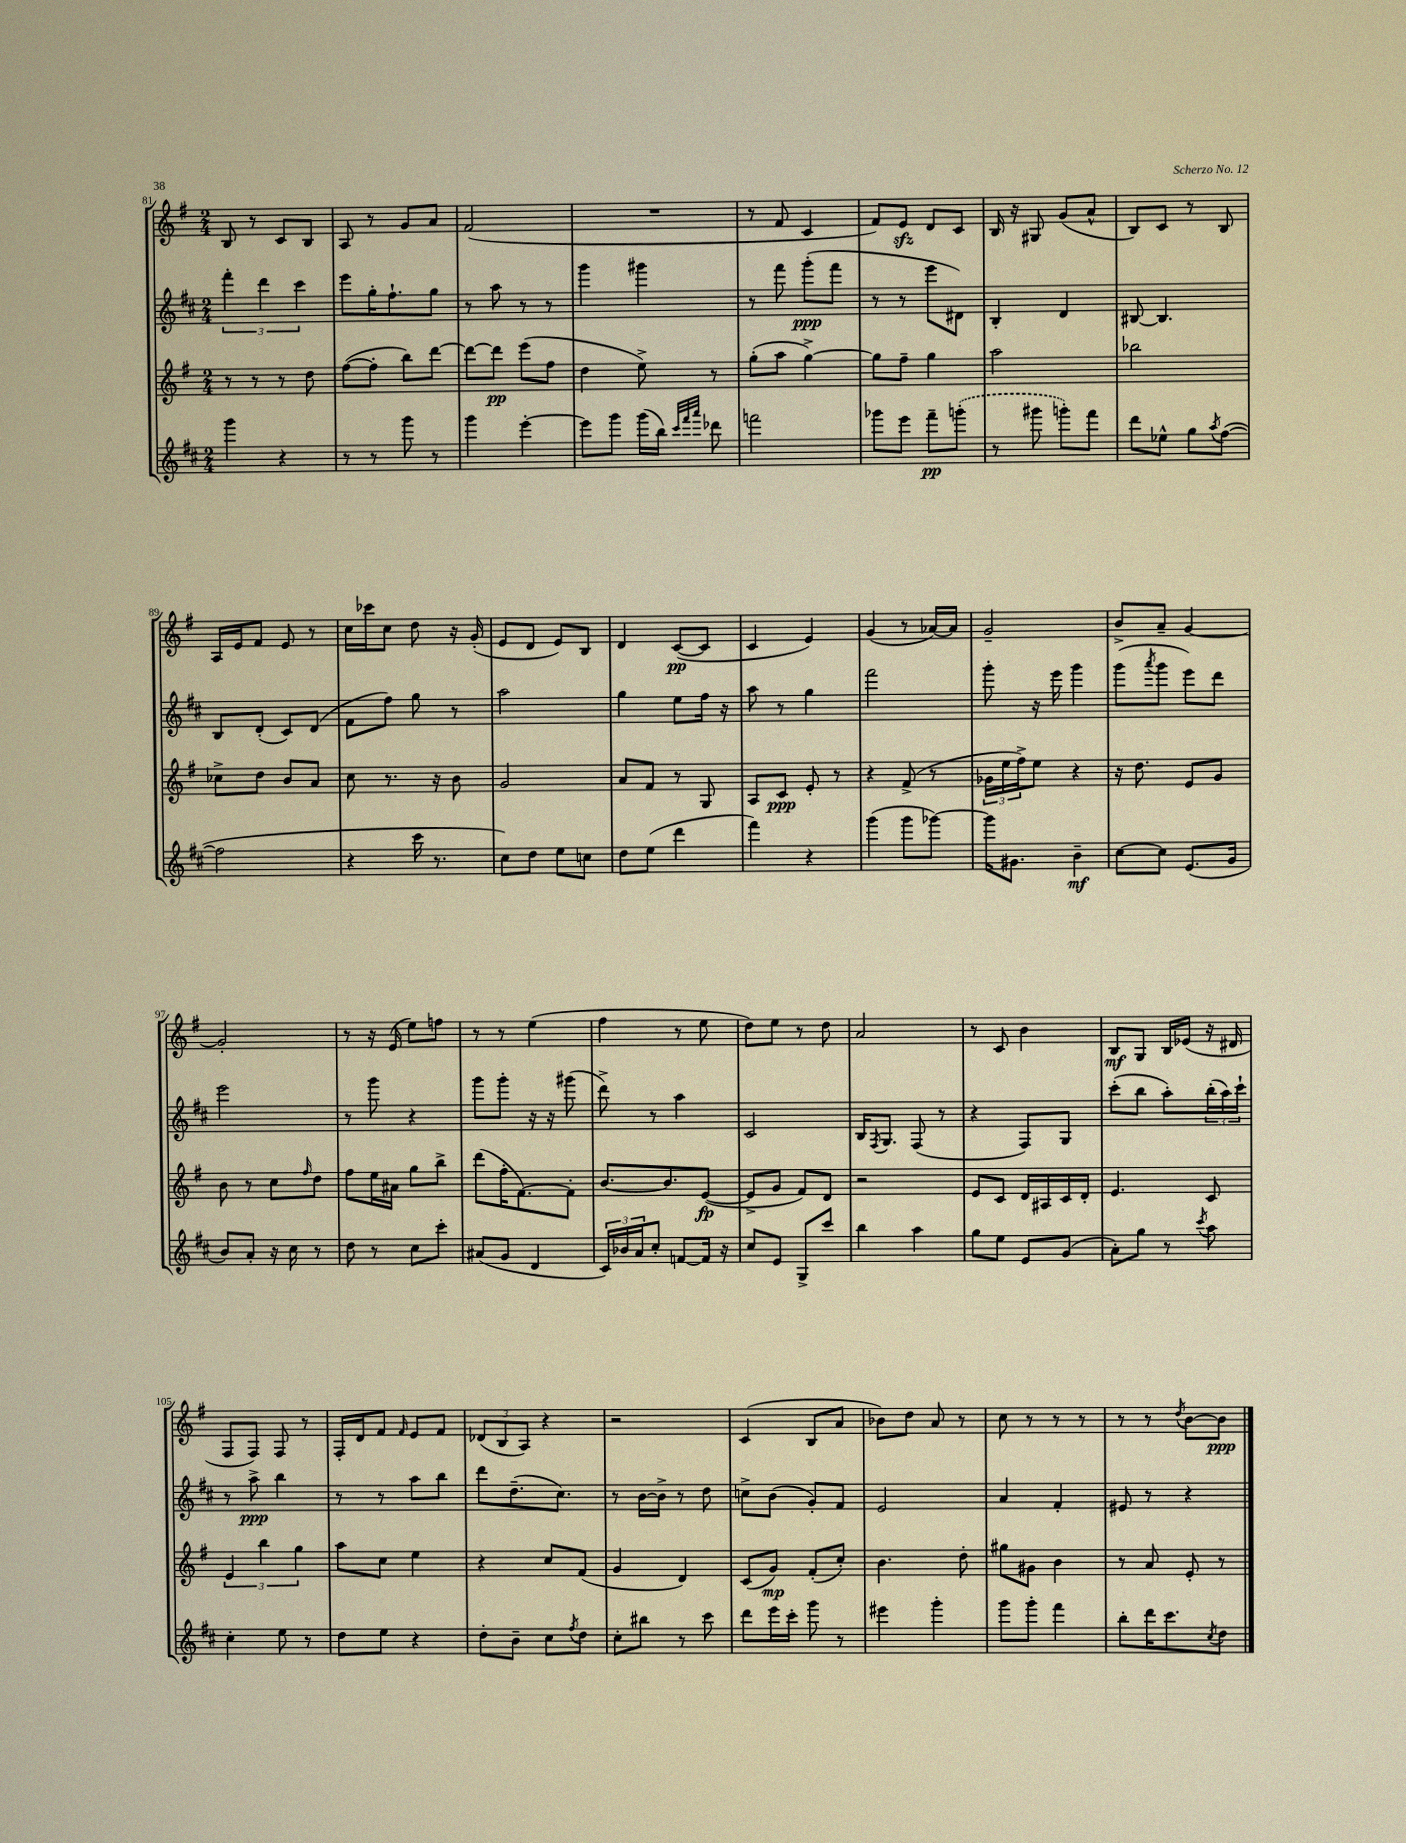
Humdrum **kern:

**kern	**dynam	**kern	**dynam	**kern	**dynam	**kern	**dynam
*part4	*part4	*part3	*part3	*part2	*part2	*part1	*part1
*staff4	*staff4	*staff3	*staff3	*staff2	*staff2	*staff1	*staff1
*clefG2	*	*clefG2	*	*clefG2	*	*clefG2	*
*k[f#c#]	*	*k[f#]	*	*k[f#c#]	*	*k[f#]	*
*M2/4	*	*M2/4	*	*M2/4	*	*M2/4	*
=81	=81	=81	=81	=81	=81	=81	=81
4ggg\	.	8r	.	6fff#'\	.	8B/	.
.	.	8r	.	.	.	8r	.
.	.	.	.	6ddd\	.	.	.
4r	.	8r	.	.	.	8c/L	.
.	.	.	.	6ccc#\	.	.	.
.	.	8dd\	.	.	.	8B/J	.
=82	=82	=82	=82	=82	=82	=82	=82
8r	.	([8ff#\L	.	8eee\L	.	8A/	.
8r	.	8ff#'\J]	.	16gg'\K	.	8r	.
.	.	.	.	8.ff#`\	.	.	.
8ggg\	.	8bb\L)	.	.	.	8g/L	.
8r	.	[8ddd\J	.	8gg\J	.	8a/J	.
=83	=83	=83	=83	=83	=83	=83	=83
4ggg\	.	8ddd\L_	.	8r	.	(2f#/	.
.	.	8ddd\J]	pp	8aa\	.	.	.
[4eee'\	.	(8eee\L	.	8r	.	.	.
.	.	8ff#\J	.	8r	.	.	.
=84	=84	=84	=84	=84	=84	=84	=84
8eee\L]	.	4dd\	.	4ggg\	.	2r	.
8ggg\J	.	.	.	.	.	.	.
(16ggg\LL	.	8ee^\)	.	4ggg#X\	.	.	.
16bb\JJ)	.	.	.	.	.	.	.
32qqccc#/LLL	.	.	.	.	.	.	.
32qqfff#/	.	.	.	.	.	.	.
32qqaaa/JJJ	.	.	.	.	.	.	.
8ddd-X\	.	8r	.	.	.	.	.
=85	=85	=85	=85	=85	=85	=85	=85
2fffn\	.	(8gg'\L	.	8r	.	8r	.
.	.	8aa\J	.	8fff#\	.	8f#/	.
.	.	[4gg^\)	.	(8ggg'\L	ppp	4c/	.
.	.	.	.	8fff#\J	.	.	.
=86	=86	=86	=86	=86	=86	=86	=86
8ggg-X\L	.	8gg\L]	.	8r	.	8f#/L)	.
8eee\J	.	8ff#~\J	.	8r	.	8ezz/J	.
8fff#~\L	pp	4gg\	.	8eee\L	.	8d/L	.
(8gggn'\J	.	.	.	8d#X\J)	.	8c/J	.
=87	=87	=87	=87	=87	=87	=87	=87
8r	.	2aa\	.	4B'/	.	16B/	.
.	.	.	.	.	.	16r	.
8ggg#X\	.	.	.	.	.	8G#X/	.
8gggn'\L)	.	.	.	4d/	.	(8g/L	.
8fff#\J	.	.	.	.	.	8a^^/J	.
=88	=88	=88	=88	=88	=88	=88	=88
8ddd\L	.	2bb-X\	.	[8B#X/	.	8B/L)	.
8ee-X^^\J	.	.	.	4.B#/]	.	8c/J	.
8gg\L	.	.	.	.	.	8r	.
8qaa/	.	.	.	.	.	.	.
([8ff#\J	.	.	.	.	.	8B/	.
!!LO:LB:g=z
=89	=89	=89	=89	=89	=89	=89	=89
2ff#\]	.	8cc-X^\L	.	8B/L	.	16A/LL	.
.	.	.	.	.	.	16e/J	.
.	.	8dd\J	.	(8d'/J	.	8f#/J	.
.	.	8b/L	.	8c#/L)	.	8e/	.
.	.	8a/J	.	(8d/J	.	8r	.
=90	=90	=90	=90	=90	=90	=90	=90
4r	.	8cc\	.	8f#\L	.	16cc\LL	.
.	.	.	.	.	.	16ccc-X\J	.
.	.	8.r	.	8ff#\J)	.	8cc\J	.
16ccc#\	.	.	.	8gg\	.	8dd\	.
8.r	.	16r	.	.	.	.	.
.	.	8b\	.	8r	.	16r	.
.	.	.	.	.	.	(16g'/	.
=91	=91	=91	=91	=91	=91	=91	=91
8cc#\L)	.	2g/	.	2aa\	.	8e/L	.
8dd\J	.	.	.	.	.	8d/J	.
8ee\L	.	.	.	.	.	8e/L)	.
8ccn\J	.	.	.	.	.	8B/J	.
=92	=92	=92	=92	=92	=92	=92	=92
8dd\L	.	8a/L	.	4gg\	.	4d/	.
(8ee\J	.	8f#/J	.	.	.	.	.
4ddd\	.	8r	.	8ee\L	.	([8c/L	pp
.	.	8G/	.	16ff#\Jk	.	8c/J]	.
.	.	.	.	16r	.	.	.
=93	=93	=93	=93	=93	=93	=93	=93
4fff#\)	.	8A/L	.	8aa\	.	4c/	.
.	.	8c/J	ppp	8r	.	.	.
4r	.	8e'/	.	4gg\	.	4e/)	.
.	.	8r	.	.	.	.	.
=94	=94	=94	=94	=94	=94	=94	=94
(4ggg\	.	4r	.	2fff#\	.	(4g/	.
8ggg\L	.	(8f#^/	.	.	.	8r	.
[8ggg-X\J)	.	8r	.	.	.	[16a-X/LL)	.
.	.	.	.	.	.	16a-/JJ]	.
=95	=95	=95	=95	=95	=95	=95	=95
16ggg-\KL]	.	24g-X\LL	.	8ggg'\	.	2g~/	.
.	.	24ee\	.	.	.	.	.
8.g#X\J	.	.	.	.	.	.	.
.	.	24ff#^\J)	.	.	.	.	.
.	.	8ee\J	.	16r	.	.	.
.	.	.	.	16eee\	.	.	.
4b~\	mf	4r	.	4ggg\	.	.	.
=96	=96	=96	=96	=96	=96	=96	=96
[8cc#\L	.	16r	.	(8ggg\L	.	8b^/L	.
.	.	8.dd\	.	.	.	.	.
.	.	.	.	8qaaa/	.	.	.
8cc#\J]	.	.	.	8ggg\J	.	8a~/J	.
(8.e/L	.	8e/L	.	8eee\L)	.	[4g/	.
.	.	8g/J	.	8ddd\J	.	.	.
16g/Jk	.	.	.	.	.	.	.
!!LO:LB:g=z
=97	=97	=97	=97	=97	=97	=97	=97
8b/L)	.	8b\	.	2eee\	.	2g'/]	.
8a'/J	.	8r	.	.	.	.	.
16r	.	8cc\L	.	.	.	.	.
16cc#\	.	.	.	.	.	.	.
.	.	16qqff#/	.	.	.	.	.
8r	.	8dd\J	.	.	.	.	.
=98	=98	=98	=98	=98	=98	=98	=98
8dd\	.	8ff#\L	.	8r	.	8r	.
8r	.	16ee\L	.	8ggg\	.	16r	.
.	.	16a#X\JJ	.	.	.	(16e/	.
8cc#\L	.	8gg\L	.	4r	.	8ee\L)	.
8ccc#'\J	.	8bb^\J	.	.	.	8ffn\J	.
=99	=99	=99	=99	=99	=99	=99	=99
(8a#X/L	.	(8ddd\L	.	8ggg\L	.	8r	.
8g/J	.	16ff#'\K	.	8ggg'\J	.	8r	.
.	.	[8.f#\)	.	.	.	.	.
4d/	.	.	.	16r	.	(4ee\	.
.	.	.	.	16r	.	.	.
.	.	8f#'\J]	.	(8ggg#X\	.	.	.
=100	=100	=100	=100	=100	=100	=100	=100
24c#/LL)	.	[8.b/L	.	8ddd^\)	.	4ff#\	.
24b-X/	.	.	.	.	.	.	.
24a/J	.	.	.	.	.	.	.
8cc#'/J	.	.	.	8r	.	.	.
.	.	8.b/]	.	.	.	.	.
[8fn/L	.	.	.	4aa\	.	8r	.
16f/Jk]	.	([8e/J	fp	.	.	8ee\	.
16r	.	.	.	.	.	.	.
=101	=101	=101	=101	=101	=101	=101	=101
8cc#/L	.	8e^/L]	.	2c#/	.	8dd\L)	.
8e/J	.	8g/J	.	.	.	8ee\J	.
8G^/L	.	8f#/L)	.	.	.	8r	.
8ccc#/J	.	8d/J	.	.	.	8dd\	.
=102	=102	=102	=102	=102	=102	=102	=102
4bb\	.	2r	.	16B/KL	.	2a/	.
.	.	.	.	8qF#/	.	.	.
.	.	.	.	8.G/J	.	.	.
4aa\	.	.	.	(8F#/	.	.	.
.	.	.	.	8r	.	.	.
=103	=103	=103	=103	=103	=103	=103	=103
8gg\L	.	8e/L	.	4r	.	8r	.
8ee\J	.	8c/J	.	.	.	8c/	.
8e/L	.	16d/LL	.	8F#/L)	.	4b\	.
.	.	16A#X/	.	.	.	.	.
(8g/J	.	16c/	.	8G/J	.	.	.
.	.	16d'/JJ	.	.	.	.	.
=104	=104	=104	=104	=104	=104	=104	=104
8a'\L)	.	4.e/	.	(8ccc#'\L	.	8B/L	mf
8gg\J	.	.	.	8bb\J	.	8G/J	.
8r	.	.	.	8aa'\L)	.	16B/LL	.
.	.	.	.	.	.	(16e-X/JJ	.
8qccc#/	.	.	.	.	.	.	.
8aa\	.	8c/	.	(24bb'\L	.	16r	.
.	.	.	.	24aa\)	.	.	.
.	.	.	.	.	.	16d#X/	.
.	.	.	.	24ccc#`\JJ	.	.	.
!!LO:LB:g=z
=105	=105	=105	=105	=105	=105	=105	=105
4cc#'\	.	6e/	.	8r	.	8F#/L	.
.	.	.	.	8aa^\	ppp	8F#/J)	.
.	.	6bb\	.	.	.	.	.
8ee\	.	.	.	4bb\	.	8F#/	.
.	.	6gg\	.	.	.	.	.
8r	.	.	.	.	.	8r	.
=106	=106	=106	=106	=106	=106	=106	=106
8dd\L	.	8aa\L	.	8r	.	16F#'/LL	.
.	.	.	.	.	.	16d/J	.
8ee\J	.	8cc\J	.	8r	.	8f#/J	.
.	.	.	.	.	.	16qqf#/	.
4r	.	4ee\	.	8aa\L	.	8e/L	.
.	.	.	.	8bb\J	.	8f#/J	.
=107	=107	=107	=107	=107	=107	=107	=107
8dd'\L	.	4r	.	8ddd\L	.	(12d-X/L	.
.	.	.	.	.	.	12B/	.
8b~\J	.	.	.	(8.dd~\	.	.	.
.	.	.	.	.	.	12A/J)	.
8cc#\L	.	8cc/L	.	.	.	4r	.
.	.	.	.	8.cc#\J)	.	.	.
8qff#/	.	.	.	.	.	.	.
8dd\J	.	(8f#/J	.	.	.	.	.
=108	=108	=108	=108	=108	=108	=108	=108
8cc#'\L	.	4g/	.	8r	.	2r	.
8bb#X\J	.	.	.	[16b\LL	.	.	.
.	.	.	.	16b^\JJ]	.	.	.
8r	.	4d/)	.	8r	.	.	.
8ccc#\	.	.	.	8dd\	.	.	.
=109	=109	=109	=109	=109	=109	=109	=109
8ddd\L	.	(8c/L	.	8ccn^\L	.	(4c/	.
16eee\L	.	8g/J)	mp	(8b\J	.	.	.
16ccc#'\JJ	.	.	.	.	.	.	.
8ggg\	.	(8f#'/L	.	8g'/L)	.	8B/L	.
8r	.	8cc'/J)	.	8f#/J	.	8a/J	.
=110	=110	=110	=110	=110	=110	=110	=110
4eee#X\	.	4.b\	.	2e/	.	8b-X\L)	.
.	.	.	.	.	.	8dd\J	.
4ggg'\	.	.	.	.	.	8a/	.
.	.	8dd'\	.	.	.	8r	.
=111	=111	=111	=111	=111	=111	=111	=111
8ggg\L	.	8gg#X\L	.	4a/	.	8cc\	.
8ggg'\J	.	8g#X\J	.	.	.	8r	.
4fff#\	.	4b\	.	4f#'/	.	8r	.
.	.	.	.	.	.	8r	.
=112	=112	=112	=112	=112	=112	=112	=112
8bb'\L	.	8r	.	8e#X/	.	8r	.
16ddd\K	.	8a/	.	8r	.	8r	.
8.ccc#\	.	.	.	.	.	.	.
.	.	.	.	.	.	8qdd/	.
.	.	8e'/	.	4r	.	[8b\L	.
8qcc#/	.	.	.	.	.	.	.
8dd\J	.	8r	.	.	.	8b\J]	ppp
==	==	==	==	==	==	==	==
*-	*-	*-	*-	*-	*-	*-	*-
